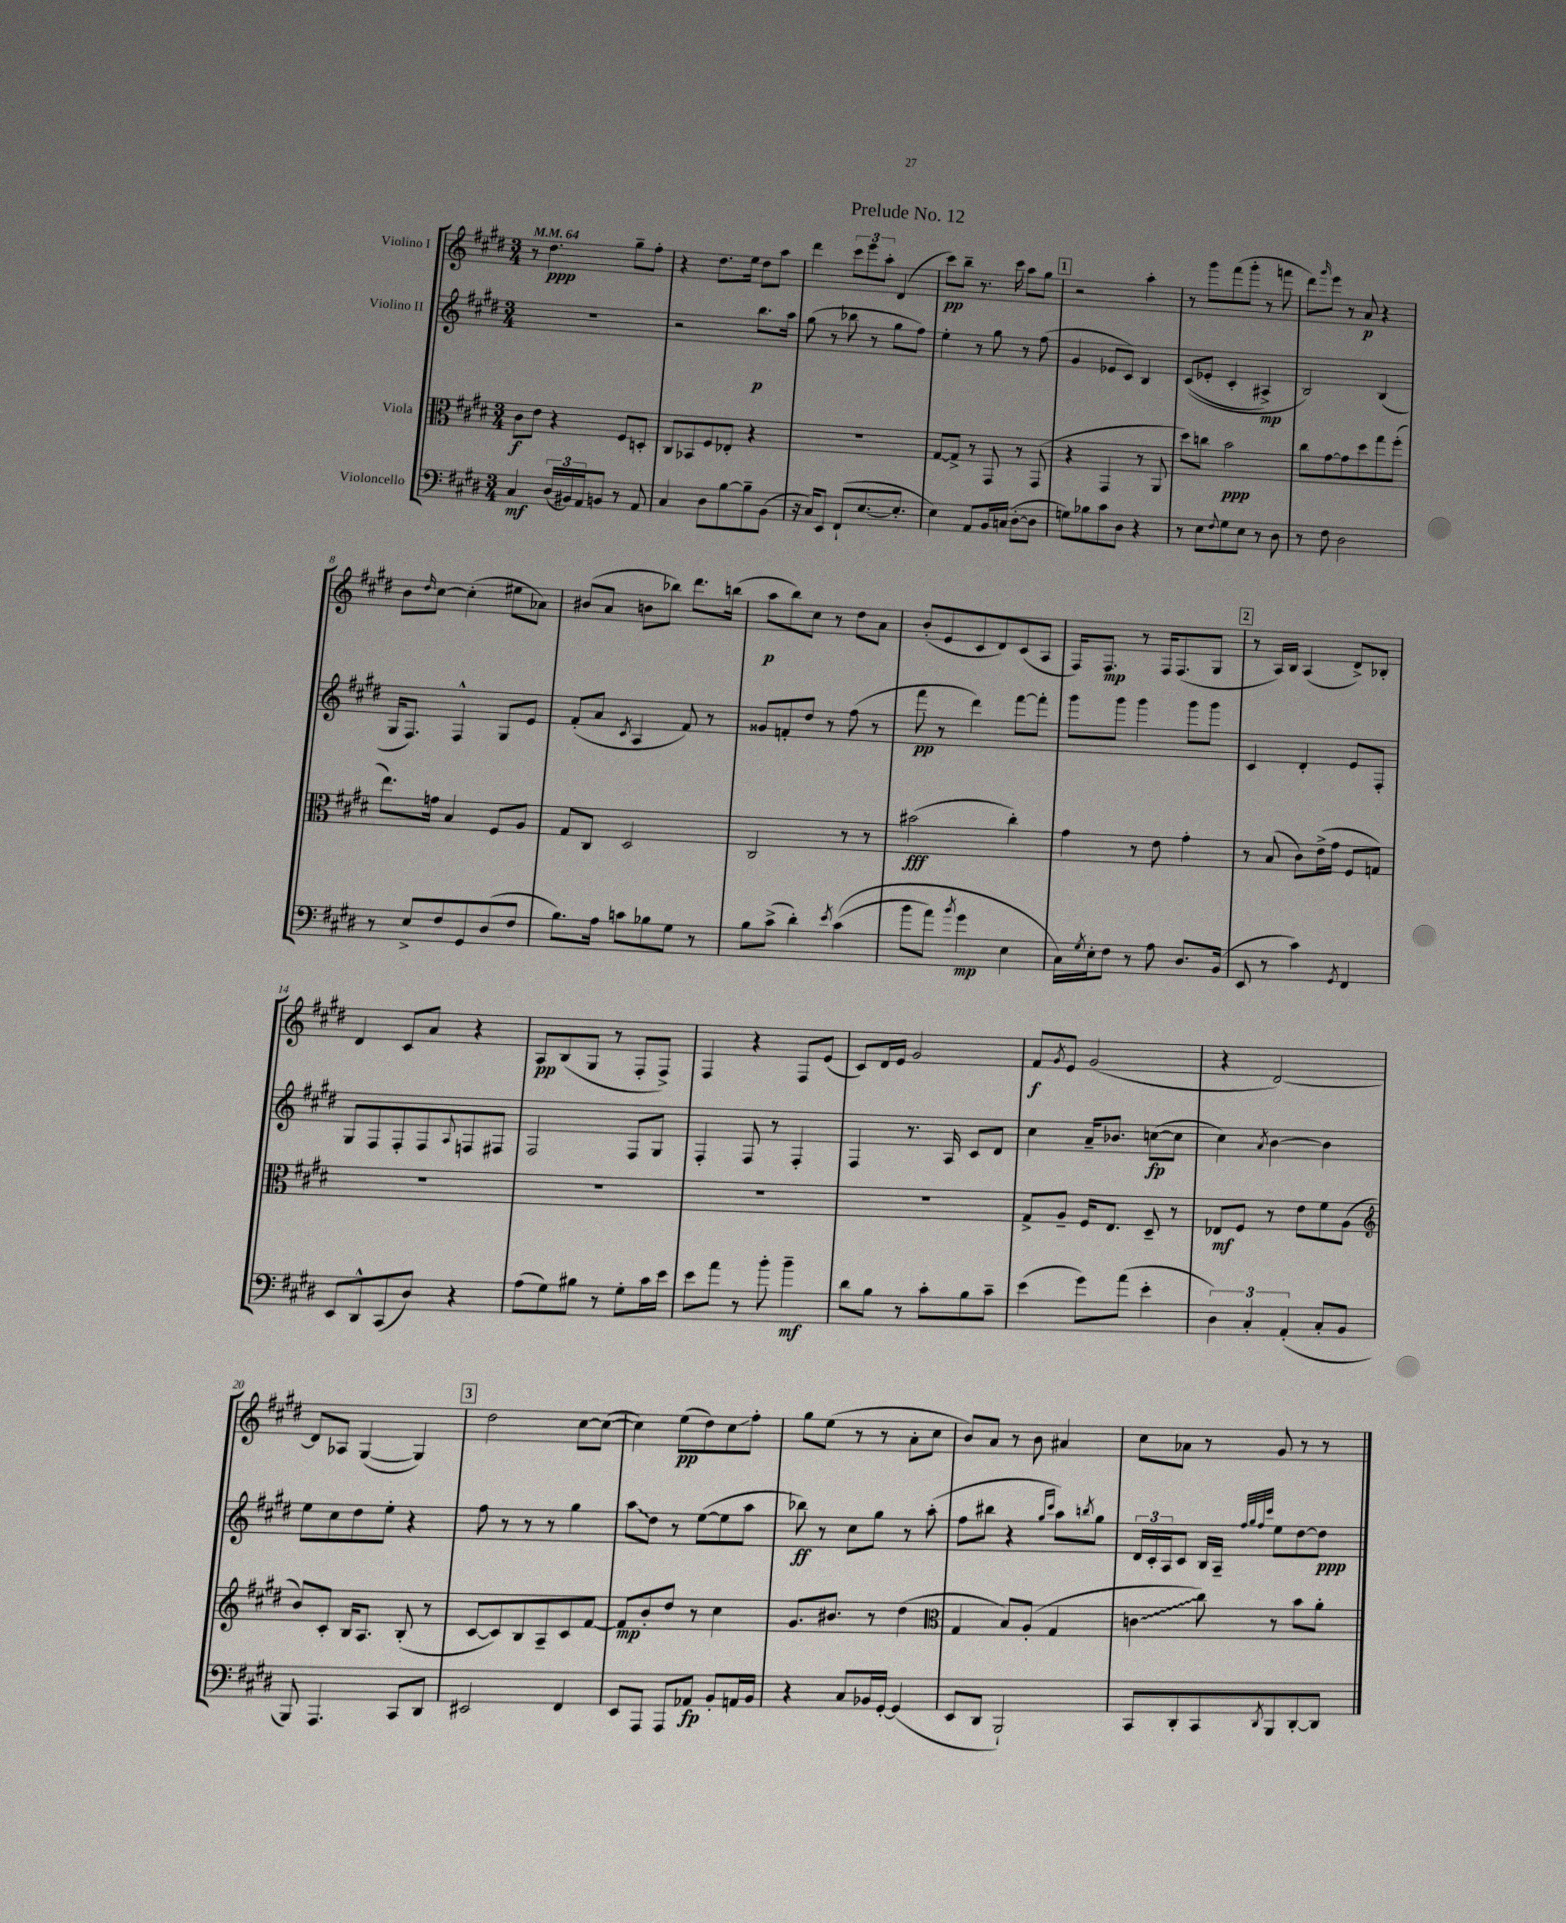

**kern	**kern	**kern	**kern
*staff4	*staff3	*staff2	*staff1
*clefF4	*clefC3	*clefG2	*clefG2
*k[f#c#g#d#]	*k[f#c#g#d#]	*k[f#c#g#d#]	*k[f#c#g#d#]
*M3/4	*M3/4	*M3/4	*M3/4
*MM64	*MM64	*MM64	*MM64
4C#	8c#	2.r	8r
.	8e	.	4.dd#
(24D#	4r	.	.
24BB#)	.	.	.
24AA	.	.	.
8BB	.	.	.
8r	8F#	.	8gg#~
8AA	8D'	.	8ff#'
=	=	=	=
4C#	8C#	2r	4r
.	8BB-	.	.
8D#	8F#	.	8.dd#
[8B	8E-'	.	.
.	.	.	16ee
8B~]	4r	8.bb	8dd#
(8BB	.	.	8aa
.	.	16aa	.
=	=	=	=
16r	2.r	(8gg#	4ddd#
16C#)	.	.	.
8EE	.	8r	.
(8FF#`	.	8bb-	12ccc#
.	.	.	12eee
[8.E	.	8r	.
.	.	.	12aa'
.	.	8gg#	(4d#
8.E']	.	.	.
.	.	8ff#)	.
=	=	=	=
4E)	[8G#	4ee'	8ccc#)
.	8G#^]	.	8bb~
8AA	8r	8r	8.r
16BB	8GG#	8gg#	.
(16C	.	.	16ccc#
[8D#'	8r	8r	8aa
8D#]	(8GG#	(8ff#	8gg#
=	=	=	=
8G)	4r	4g#	2r
8B-	.	.	.
8c#	4GG#	8e-	.
8D#	.	8c#)	.
4r	8r	4B	4aa'
.	8AA	.	.
=	=	=	=
8r	8dd#)	&((8c#	8r
8E	8cc	8e-'	8ggg#
8qqF#	.	.	.
8G#	2b	4c#'	(8fff#
8E	.	.	8ggg#'
8r	.	4A#^)	8r
8D#	.	.	8fff
=	=	=	=
8r	8cc#	2B&)	8ddd#)
.	.	.	16qqggg#
8F#	[8g#	.	8eee
2D#	8g#]	.	8r
.	8dd#	.	8a
.	8gg#	(4B	4r
.	(8ff#'	.	.
=	=	=	=
8r	8.ee)	16G#	8b
.	.	8.F#)	.
.	.	.	16qqdd#
8E^	.	.	[8cc#
.	16g	.	.
8F#	4B	4F#^^	(4cc#']
8GG#	.	.	.
(8D#	8F#	8G#	8ee#
8F#	8A	8e	8a-)
=	=	=	=
8.B)	8G#	(8f#'	(8b#
.	8C#	8a	8a
16A	.	.	.
.	.	8qc#	.
8c	2D#	4A	8b
8B-	.	.	8bb-)
8G#	.	8f#)	8.ddd#
8r	.	8r	.
.	.	.	(16bb
=	=	=	=
8B	2C#	8g##	8aa
(8c#^	.	8f'	8bb)
4d#')	.	8dd#	8cc#
.	.	8r	8r
8qe	.	.	.
&((4c#	8r	(8ff#	8dd#
.	8r	8r	8a
=	=	=	=
8b	(2b#	8fff#	(8b'
8a)	.	8r	8e
8qb	.	.	.
4g#	.	4ddd#)	8c#
.	.	.	8d#)
4E	4cc#')	[8fff#	(8c#
.	.	8fff#']	8A
=	=	=	=
16C#&)	4g#	8ggg#	16F#)
8qG#	.	.	.
16E'	.	.	8.F#
8F#	.	8ggg#	.
8r	8r	4ggg#	8r
8A	8e	.	16F#
.	.	.	(8.F#
8.D#	4g#'	8ggg#	.
.	.	8ggg#	8G#
(16BB	.	.	.
=	=	=	=
8EE	8r	4c#	8r
8r	(8B	.	16A)
.	.	.	16B
4c#)	8c#)	4d#'	(4A
.	(16e^	.	.
.	16g#	.	.
8qGG#	.	.	.
4FF#	8F#	8e	8d#^)
.	8G)	8F#'	8B-'
=	=	=	=
8EE	2.r	8G#	4d#
8DD#^^	.	8F#	.
(8CC#	.	8F#'	8c#
8D#)	.	8F#	8a
.	.	8qqA	.
4r	.	8F	4r
.	.	8F#	.
=	=	=	=
(8A	2.r	2F#	8A
8G#)	.	.	(8B
8B#	.	.	8G#
8r	.	.	8r
8G#'	.	8F#	8F#'
16c#	.	8G#	8F#^)
16e	.	.	.
=	=	=	=
8e	2.r	4F#'	4F#
8a	.	.	.
8r	.	8F#	4r
8b'	.	8r	.
4b~	.	4F#'	8F#
.	.	.	(8e
=	=	=	=
8d#	2.r	4F#	8c#)
8B	.	.	16d#
.	.	.	16e
8r	.	8.r	2g#
8c#'	.	.	.
.	.	16A	.
8B	.	8c#	.
8c#~	.	8d#	.
=	=	=	=
(4e	8G#^	4cc#	8f#
.	.	.	8qg#
.	8A~	.	8e
8g#)	16F#	16a~	(2g#
.	8.E	8.b-	.
(8a	.	.	.
4e'	8D#~	([8cc	.
.	8r	8cc]	.
=	=	=	=
6D#)	8E-	4cc#)	4r
.	8F#	.	.
6C#'	.	.	.
.	.	8qa	.
.	8r	[4b	[2d#)
(6AA'	.	.	.
.	8e	.	.
8C#'	8f#	4b]	.
8BB	(8A	.	.
=	=	=	=
*	*clefG2	*	*
8BBB)	8b)	8ee	8d#]
4.AAA	8c#'	8cc#	8A-
.	16B	8dd#	([4G#
.	8.A	.	.
.	.	8ee'	.
8CC#	(8B'	4r	4G#])
8DD#	8r	.	.
=	=	=	=
2EE#	[8c#	8ff#	2dd#
.	8c#])	8r	.
.	8B	8r	.
.	8A~	8r	.
4FF#	8c#	4gg#	[8cc#
.	[8f#	.	(8cc#_
=	=	=	=
8EE	8f#]	8aa	4cc#])
8AAA	8b'	8dd#	.
8AAA	8dd#	8r	(8ee
8AA-	8r	([8ee	8dd#)
8BB'	4cc#	8ee]	8cc#
16AA	.	8aa	8ff#'
16BB	.	.	.
=	=	=	=
4r	8.g#	8bb-)	8gg#
.	.	8r	(8ee
.	8.b#	.	.
8C#	.	8cc#	8r
16BB-	8r	8gg#	8r
[16GG#'	.	.	.
(4GG#]	(4dd#	8r	8a'
.	.	(8aa'	8cc#
=	=	=	=
*	*clefC3	*	*
8EE	4G#	8ff#	8b)
8DD#	.	8bb#	8a
2BBB`)	8B)	4r	8r
.	(8A'	.	8b
.	.	16qqgg#	.
.	.	16qqccc#	.
.	4G#	8aa)	4a#
.	.	8qbb	.
.	.	8gg#	.
=	=	=	=
8CC#	4c	24d#	8cc#
.	.	24c#'	.
.	.	24A	.
8DD#'	.	8c#	8a-
8CC#	8cc#)	16B	8r
.	.	16A~	.
.	.	32qqff#	.
.	.	32qqgg#	.
.	.	32qqff#	.
8qDD#	.	32qqccc#	.
8BBB	8r	8ee	8g#
[8DD#'	8b	[8dd#	8r
8DD#]	8a'	8dd#]	8r
==	==	==	==
*-	*-	*-	*-
